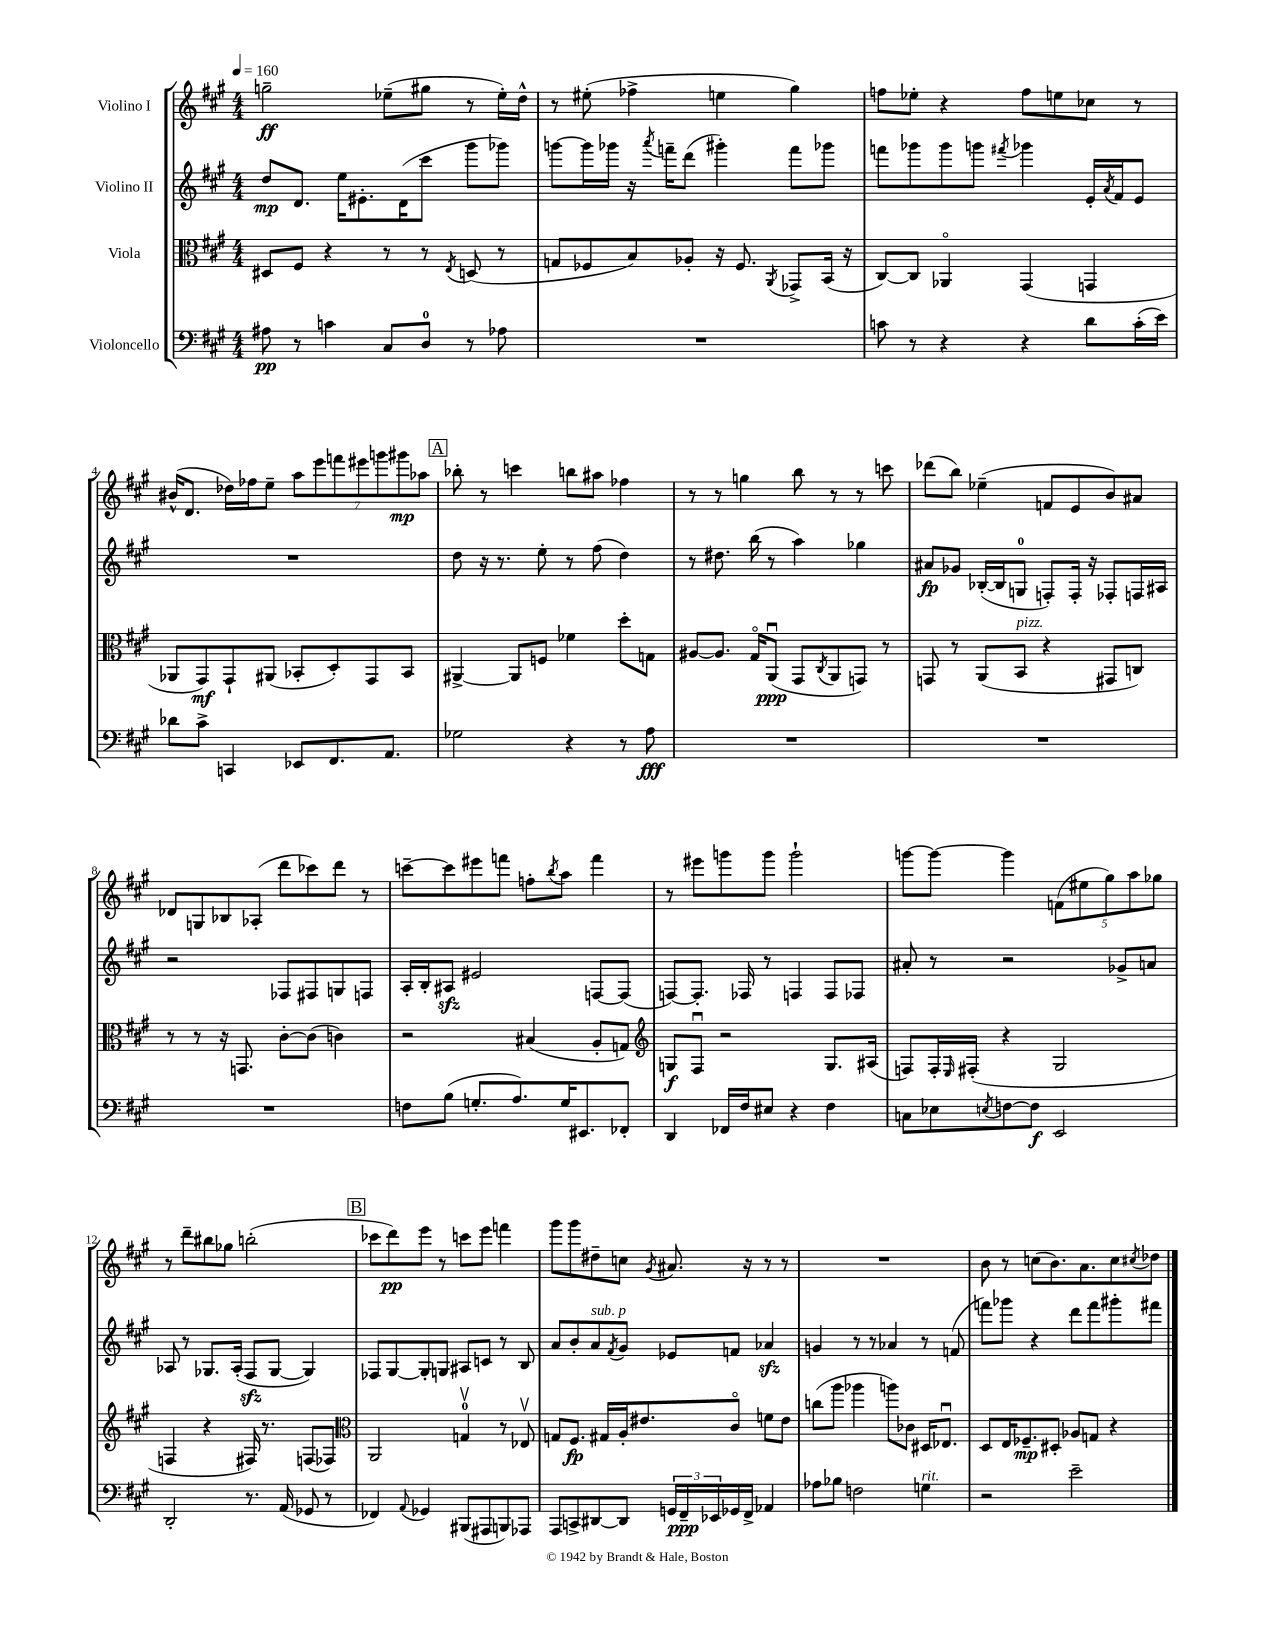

**kern	**kern	**kern	**kern
*staff4	*staff3	*staff2	*staff1
*clefF4	*clefC3	*clefG2	*clefG2
*k[f#c#g#]	*k[f#c#g#]	*k[f#c#g#]	*k[f#c#g#]
*M4/4	*M4/4	*M4/4	*M4/4
*MM160	*MM160	*MM160	*MM160
8A#	8D#	8dd	2gg~
8r	8F#	8.d	.
4c	4r	.	.
.	.	16ee	.
.	.	8.e#'	.
8C#	8r	.	(8ee-~
.	.	(16d	.
8D	8r	8ccc#	8gg#
.	8qE	.	.
8r	(8D	8ggg#	8r
8A-	8r	8ggg-)	16ee-')
.	.	.	16dd^^
=	=	=	=
1r	8G	[8ggg	8r
.	8F-	16ggg]	(8ee#'
.	.	16ggg-	.
.	8B)	16r	4ff-^
.	.	8qaaa	.
.	.	16fff~	.
.	8A-'	(8ddd	.
.	16r	4ggg#')	4ee
.	8.F-	.	.
.	8qAA	.	.
.	8GG-^	8fff	4gg#)
.	(16BB	8ggg-	.
.	16r	.	.
=	=	=	=
8c	[8C#)	8fff	8ff
8r	8C#]	8ggg-	8ee-'
4r	4AA-o	8ggg-	4r
.	.	8ggg	.
.	.	8qfff#	.
4r	(4GG#	4ggg-	8ff
.	.	.	8ee
8d	4GG	16e'	8cc-
.	.	8qa	.
.	.	16f#	.
(16c'	.	8e	8r
16e)	.	.	.
=	=	=	=
8d-	8AA-	1r	(16b#^^
.	.	.	8.d
8c#^	8GG#)	.	.
4CC	8GG#`	.	16dd-)
.	.	.	16ff-
.	(8AA#	.	8ee~
8EE-	8BB-'	.	14aa
.	.	.	14eee
8.FF#	8D')	.	.
.	.	.	14fff
.	.	.	14eee#
.	8GG#	.	.
.	.	.	14ggg
8.AA	.	.	.
.	.	.	14ggg#
.	8BB-	.	.
.	.	.	14aa-
=	=	=	=
2G-	[4AA#^	8dd	8bb-'
.	.	16r	8r
.	.	8.r	.
.	8AA#]	.	4ccc
.	8F	8ee'	.
4r	4f-	8r	8bb
.	.	(8ff#	8aa#
8r	8dd'	4dd)	4ff-
8A	8G	.	.
=	=	=	=
1r	[8A#	8r	8r
.	8.A#]	8.dd#	8r
.	.	.	4gg
.	16G#o	(16bb	.
.	(8AAu	8r	.
.	8GG#	4aa)	8bb
.	8qC#	.	.
.	8AA	.	8r
.	8GG)	4gg-	8r
.	8r	.	8ccc
=	=	=	=
1r	8GG	8a#	(8ddd-
.	8r	8g-	8bb)
.	(8AA	([16B-'	(4ee-~
.	.	16B-]	.
.	8BB	8G	.
.	4r	8F')	8f
.	.	16F'	8e
.	.	16r	.
.	8GG#	8F-'	8b)
.	8C)	16F	8a#
.	.	16A#	.
=	=	=	=
1r	8r	2r	8d-
.	8r	.	8G
.	16r	.	8B-
.	8.GG	.	.
.	.	.	(8A-'
.	[8c#'	8F-	8ddd
.	(8c#]	8F#	8ccc-)
.	4c)	8G	8ddd
.	.	8F	8r
=	=	=	=
8F	2r	16A'	[8ccc~
.	.	16B'	.
(8B	.	8A#	8ccc]
8.G'	.	2e#	8eee#
.	.	.	8fff
8.A)	.	.	.
.	(4B#	.	8ff'
.	.	.	8qbb
16G	.	.	8aa
8.EE#	.	.	.
.	8A'	[8F	4fff
8FF-'	8G)	(8F]	.
=	=	=	=
*	*clefG2	*	*
4DD	8G	[8F)	8r
.	8F#u	8.F']	8eee#
16FF-	2r	.	8ggg
16F#	.	16F-	.
8E#	.	8r	8ggg
4r	.	4F	2ggg`
4F#	8.G	8F	.
.	.	8F-	.
.	(16A#	.	.
=	=	=	=
8C	8F)	8a#'	[8ggg
8E-	16F'	8r	8ggg_
.	16qqE	.	.
.	(16F#'	.	.
8qE	.	.	.
[8F	4r	2r	4ggg]
8F]	.	.	.
2EE	2G#	.	(10f
.	.	.	10ee#
.	.	.	10gg#)
.	.	8g-^	.
.	.	.	10aa
.	.	8a	.
.	.	.	10gg-
=	=	=	=
2DD'	4F	8A-	8r
.	.	8r	8ddd~
.	4r	8.G-	8bb#
.	.	.	8gg-
.	.	(16A-'	.
8.r	16F#)	8F#	(2bb'
.	8.r	.	.
.	.	[8G-	.
(16AA	.	.	.
8GG-	(8F	4G-])	.
8r	8F-)	.	.
=	=	=	=
*	*clefC3	*	*
4FF-)	2AA	8F-	8ccc-
.	.	[8G#	8ddd)
8qqAA	.	.	.
4GG-	.	8G#']	8eee
.	.	8G	8r
(8BBB#	4Gv	8A#	8ccc
8AAA#	.	8c	8eee
8BBB)	8r	8r	4fff
8AAA-	8E-v	8B	.
=	=	=	=
8AAA	8G	8a	8ggg#
8CC^	8.F#	8b'	8ggg#
[8DD#	.	8a	8dd#~
.	16G#	.	.
.	.	8qf#	.
8DD#]	16A'	8g#	8cc
.	8.e#	.	.
.	.	.	8qg#
24GG	.	8e-	8.a#
24FF#~	.	.	.
24EE-	.	.	.
16GG-	8c#o	8f	.
16FF#^	.	.	16r
4AA-	8f	4a-	8r
.	8e#	.	8r
=	=	=	=
8A-	(8cc	4g	1r
8B-	8aa	.	.
2F	4aa-	8r	.
.	.	8r	.
.	8aa)	4a-	.
.	8c-	.	.
4G	16D#	8r	.
.	8.E-u	.	.
.	.	(8f	.
=	=	=	=
2r	8D	8fff)	8b
.	16E	8ggg-	8r
.	8.F-~	.	.
.	.	4r	(8cc
.	8D#'	.	8.b)
2e~	8A-	8ddd	.
.	.	.	8.a
.	8G	8fff	.
.	4r	8ggg#'	8cc
.	.	.	8qcc#
.	.	8fff#	8dd-
==	==	==	==
*-	*-	*-	*-
